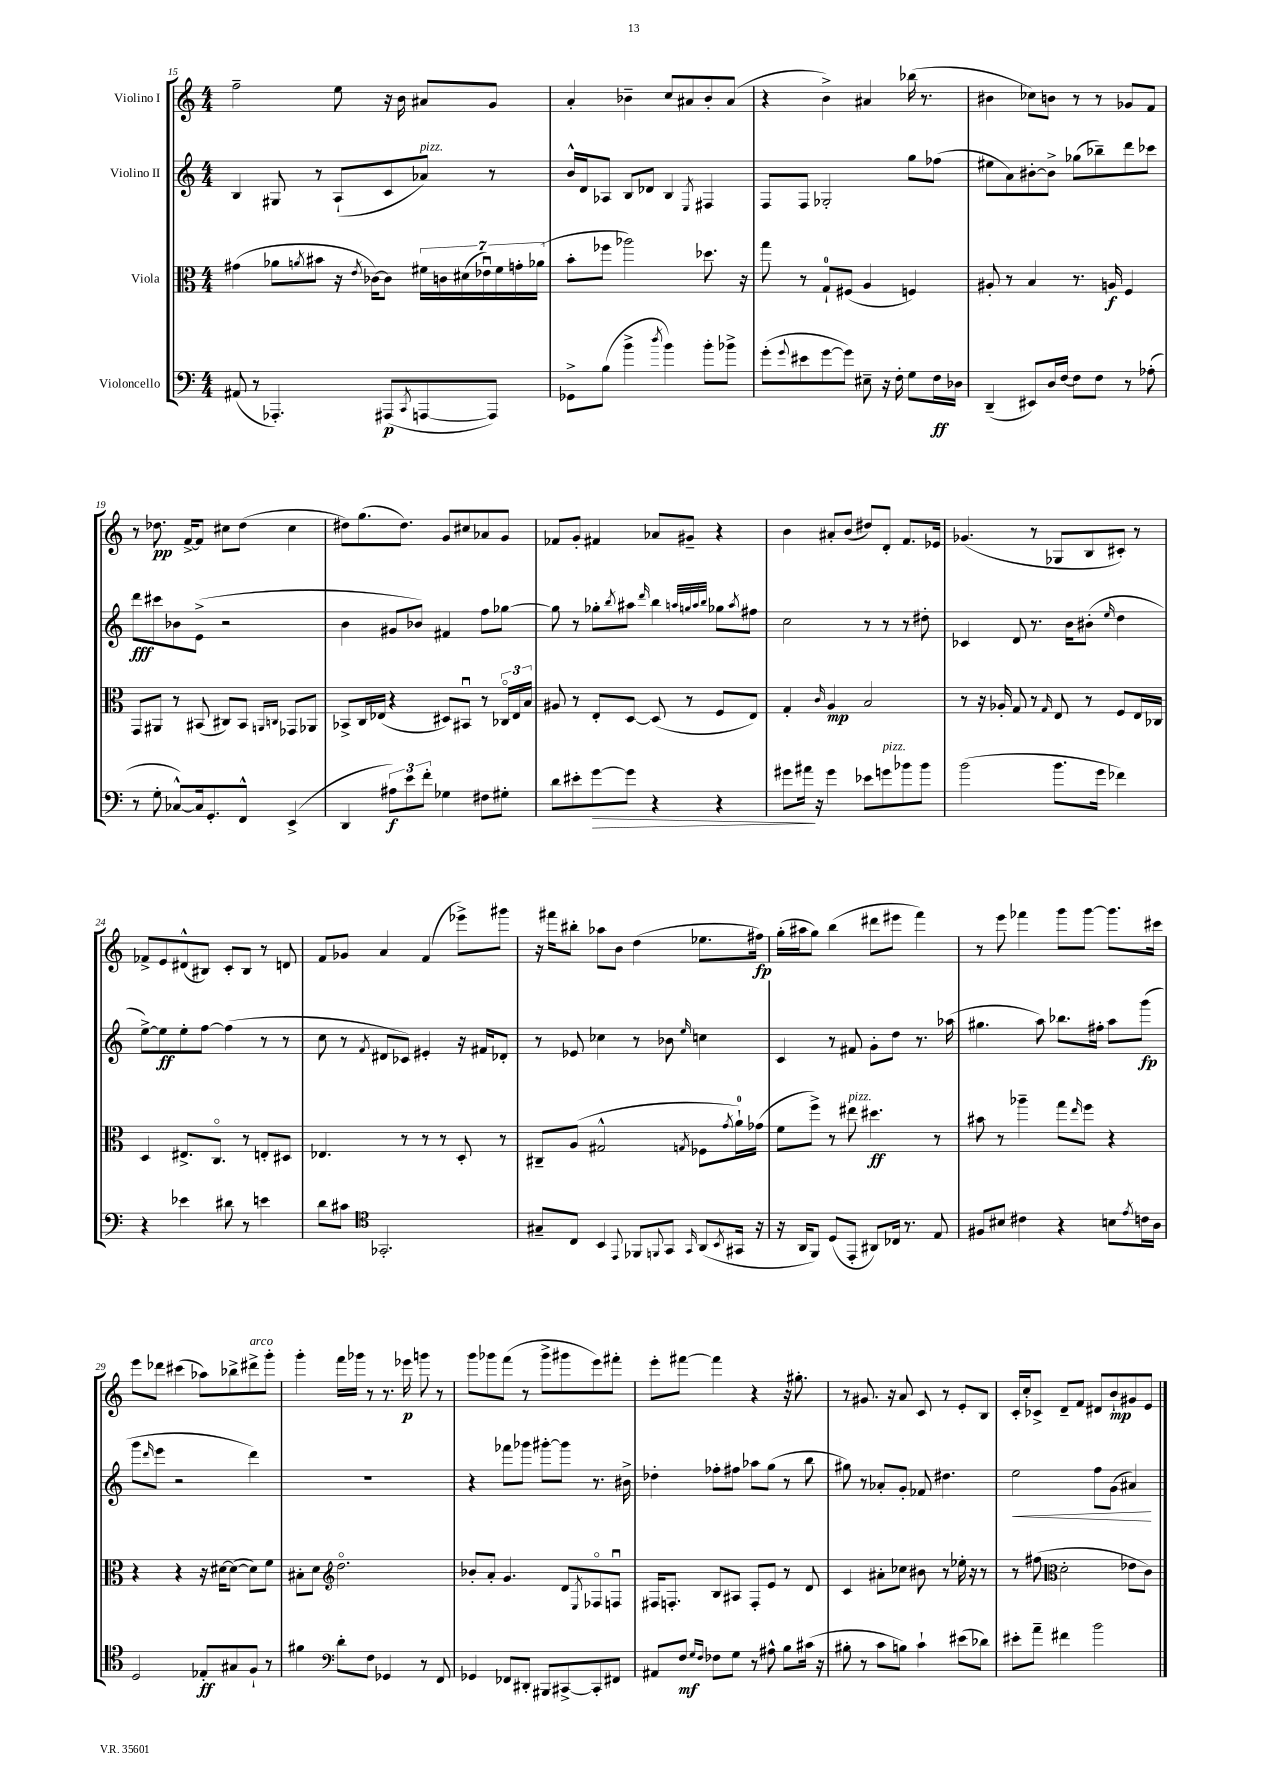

**kern	**kern	**kern	**kern
*staff4	*staff3	*staff2	*staff1
*clefF4	*clefC3	*clefG2	*clefG2
*k[]	*k[]	*k[]	*k[]
*M4/4	*M4/4	*M4/4	*M4/4
(8AA#	(4g#	4B	2ff~
8r	.	.	.
4.AAA-')	8a-	8G#	.
.	8qa	.	.
.	8b#	8r	.
.	16r	(8A`	8ee
.	8qe	.	.
.	[16c-)	.	.
(8AAA#	8c-]	8c	16r
.	.	.	16b
8qCC	.	.	.
[8AAA	28f#	8a-)	8a#
.	28c	.	.
.	(28d#	.	.
.	28e-u)	.	.
8AAA])	.	8r	8g
.	28f#	.	.
.	28g'	.	.
.	(28a-	.	.
=	=	=	=
8GG-^	8b'	16b^^	4a'
.	.	16d	.
(8B	8ff-	8A-	.
4b^	2aa-)	8B	4b-~
.	.	8d-	.
8qdd	.	.	.
4b)	.	4B	8cc
.	.	.	8a#
.	.	8qE	.
8b'	8.dd-	4F#	8b-'
8b-^	.	.	(8a#
.	16r	.	.
=	=	=	=
(8g'	8gg	8F	4r
8qqg	.	.	.
8e#	8r	8F	.
[8g	8G`	2G-'	4b^)
8g])	(8F#	.	.
8E#~	4A	.	4a#
16r	.	.	.
16F'	.	.	.
8G	4F)	8gg	(16bb-
.	.	.	8.r
16F	.	(8ff-	.
16D-	.	.	.
=	=	=	=
(4DD~	8A#'	8ee#	4b#
.	8r	8a)	.
8EE#)	4B	[8b#'	8cc-)
16D	.	8b#^]	8b
[16F	.	.	.
8F]	8.r	(8gg-	8r
8F	.	8bb-~)	8r
.	16A	.	.
8r	4F	8ddd	8g-
(8A-'	.	8ccc-	8f
=	=	=	=
8r	8GG	8ddd	8r
8G'	8AA#	8ccc#	8.dd-
[8C-^^)	8r	8b-	.
.	.	.	[16f^
16C-]	(8BB#	(8e^	8f]
8.GG'	.	.	.
.	8C#)	2r	8cc#
8FF^^	8BB#	.	(8dd-
.	16qqAA	.	.
.	16qqC	.	.
(4EE^	8GG-	.	4cc#
.	8AA-	.	.
=	=	=	=
4DD	8BB-^	4b	8dd#)
.	16C	.	(8.gg
.	(16E-	.	.
12A#)	4r	8g#	.
.	.	.	8.dd#)
12e	.	.	.
.	.	8b-)	.
12f'	.	.	.
4G-	8D#)	4f#	8g
.	8BB#u	.	8cc#
8F#	8r	8ff	8a-
8G#'	24C-o	[8gg-	8g
.	24E-	.	.
.	24B	.	.
=	=	=	=
8d	8A#	8gg-]	8f-
8e#'	8r	8r	8g'
[8g	8E'	8gg-'	4f#
.	.	8qbb	.
8g]	[8D	8aa#	.
.	.	16qqddd	.
4r	(8D]	4bb	8a-
.	8r	.	8g#~
.	.	32qqaa	.
.	.	32qqgg	.
.	.	32qqaa	.
.	.	32qqbb	.
4r	8F	8gg-	4r
.	.	8qaa	.
.	8E)	8ff#	.
=	=	=	=
8g#	4G'	2cc	4b
16a#	.	.	.
16r	.	.	.
.	16qqc	.	.
4g#	4A	.	8a#'
.	.	.	(8b
8e-	2B	8r	8dd#)
8g	.	8r	8d'
8b-	.	8r	8.f
8b-	.	8dd#'	.
.	.	.	16e-
=	=	=	=
(2b	8r	4c-	(4.g-
.	16r	.	.
.	16A-'	.	.
.	8G	8d	.
.	8r	8.r	8r
.	16qqG	.	.
8.b	8E	.	8G-
.	.	16b	.
.	8r	(8b#'	8B
16g	.	.	.
.	.	16qqee	.
4f-)	8F	4dd	8c#')
.	16E	.	8r
.	16C-	.	.
=	=	=	=
4r	4D	[8ee^)	8f-^
.	.	8ee]	8e
4e-	8.E#^	8ee'	(8d#^^
.	.	[8ff	8B#)
.	8.Co	.	.
8d#	.	(4ff]	8c'
8r	8r	.	8B#
4e	8E'	8r	8r
.	8D#	8r	8d
=	=	=	=
8d	4.E-	8cc	8f
8c#	.	8r	8g-
*clefC4	*	*	*
.	.	8qf	.
2.GG-'	.	8d#	4a
.	8r	8c-)	.
.	8r	4e#'	(4f
.	8r	.	.
.	8D'	16r	8eee-^)
.	.	16f#	.
.	8r	8d-'	8ggg#
=	=	=	=
8G#~	8C#~	8r	16r
.	.	.	16fff#
8C	(8A	8e-	8bb#'
4BB	2G#^^	4cc-	8aa-
.	.	.	8b
8qqEE	.	.	.
8FF-	.	8r	(4dd
8qqFF	.	.	.
8GG	.	8b-	.
16qqGG	8qG	16qqee	.
(8AA	8F-	4cc	8.ee-
8qBB	8qg	.	.
16GG#	16a`)	.	.
16r	(16g-	.	16ff#)
=	=	=	=
16r	8f	4c	(16gg'
16AA	.	.	16aa#
8FF)	8ff^)	.	8gg)
(8D	8r	8r	(4bb
8EE'	8ee#	8f#	.
8AA#)	4.dd#	8g'	8ddd#
16C-	.	8dd	8eee#
8.r	.	.	.
.	.	8.r	4fff)
8E	8r	.	.
.	.	(16aa-	.
=	=	=	=
8F#	8b#	4.gg#	8r
8B#	8r	.	8eee
4c#	4aa-~	.	4fff-
.	.	8aa)	.
4r	8gg	8.bb-	8ggg
.	16qqee	.	.
.	8ff	.	[8ggg
.	.	16ff#'	.
8B	4r	8aa	8.ggg]
8qe	.	.	.
16c	.	(8ggg	.
16A	.	.	16ccc#
=	=	=	=
2D	4r	8ggg	8eee
.	.	16qqddd	.
.	.	8eee	8ddd-
.	4r	2r	(4ccc#
8E-'	16r	.	8aa-)
.	[16d#	.	.
8G#	(8d#_	.	8bb-^
8F`	8d#])	4ddd)	8ddd#^
8r	8f	.	8ggg'
=	=	=	=
4f#	8B#'	1r	4ggg'
.	8d	.	.
*clefF4	*clefG2	*	*
8d'	2.ddo	.	16fff
.	.	.	16ggg-
8F	.	.	8r
4GG-	.	.	8.r
.	.	.	16eee-
8r	.	.	8ggg
8FF	.	.	8r
=	=	=	=
4GG-	8b-'	4r	8ggg
.	8a'	.	8ggg-
8FF-	4.g	8fff-	(8fff
8DD#'	.	8ggg-	8r
8BBB#	.	[8ggg#'	8ggg-^
[8CC#^	8d	8ggg#]	8ggg#
.	8qE	.	.
8CC#']	8F-o	8.r	8eee)
8FF#	8Fu	.	8fff#'
.	.	16b#^	.
=	=	=	=
8AA#	16F#	4dd-'	8eee'
.	8.F'	.	.
8F	.	.	[8fff#
16qqG	.	.	.
16qqF	.	.	.
8F-	8B	8ff-'	4fff#]
8G	8A#	8ff#	.
8r	8F'	8aa-	4r
8A#^^	8e	(8gg	.
8B	8r	8r	16r
.	.	.	8.gg#'
(16c#	8d	8bb	.
16r	.	.	.
=	=	=	=
8B#'	4c	8gg#)	8r
8r	.	8r	8.g#
8c	8a#'	8a-'	.
.	.	.	16r
8B)	8cc-	8g'	8a
4c`	8b#	8f-	8c
.	8r	4.dd#	8r
(8e#	16ee-'	.	8e'
.	16r	.	.
8d-)	8r	.	8B
=	=	=	=
8e#'	8r	2ee	16c'
.	.	.	16cc'
8a~	(8ff#	.	8c-^
*	*clefC3	*	*
4f#	2d'	.	8d~
.	.	.	8f
2b	.	8ff	8d#
.	.	(8g	8b`
.	8e-	4a#)	8g#
.	8c)	.	8e
==	==	==	==
*-	*-	*-	*-
